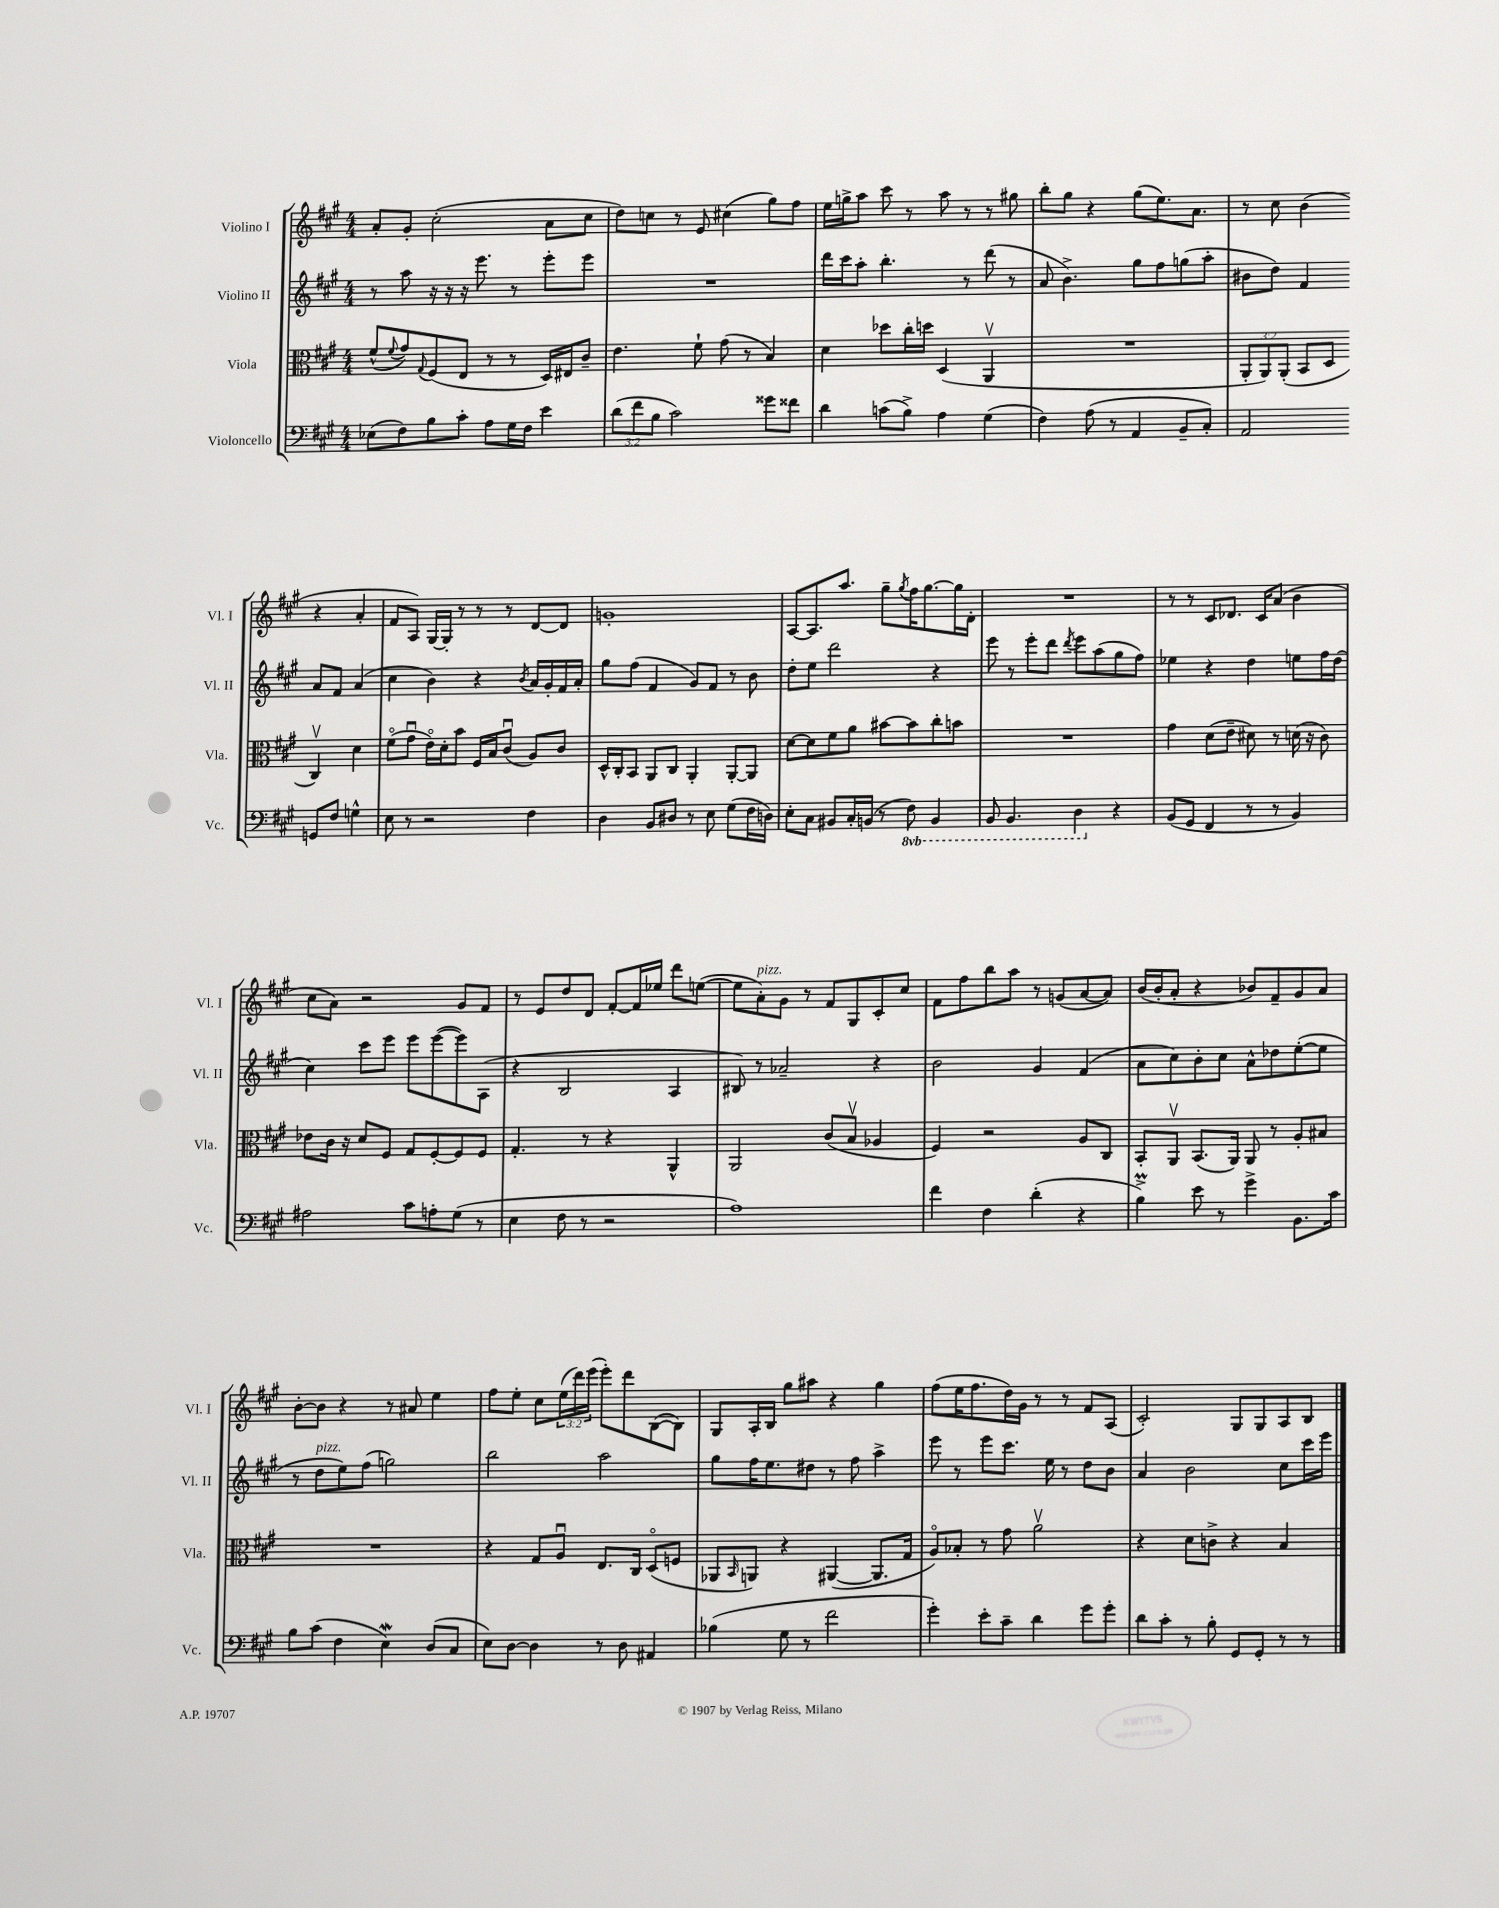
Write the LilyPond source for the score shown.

<<
\new StaffGroup <<
\new Staff = "s0" \with { instrumentName = "Violino I" shortInstrumentName = "Vl. I" } {
    \clef treble \key a \major \numericTimeSignature \time 4/4 \override Staff.TupletNumber.text = #tuplet-number::calc-fraction-text
    a'8-. gis'8-. cis''2-.( a'8 cis''8 |
    d''8) c''8 r8 e'8 cis''4( gis''8) fis''8 |
    e''16 g''16-> a''8 cis'''8 r8 a''8 r8 r8 gis''8 |
    b''8-. gis''8 r4 gis''8( e''8.) a'8. |
    r8 cis''8 b'4( r4 a'4-. |
    fis'8 a8) gis16~ gis16-. r8 r8 r8 d'8~ d'8 |
    g'1-. |
    a8~ a8. a''8. gis''8-- \acciaccatura { gis''8 } fis''16 gis''8.~ gis''16 d'16-. |
    R1 |
    r8 r8 cis'8 des'8. cis'16 a'8( b'4 |
    cis''8 a'8) r2 gis'8 fis'8 |
    r8 e'8 d''8 d'8 fis'8~-. fis'16 ees''16 d'''8 e''8~( |
    e''8 a'8-.^\markup { \italic "pizz." }) gis'8 r8 fis'8 gis8 cis'8-. cis''8 |
    fis'8 fis''8 b''8 a''8 r8 g'8( a'8~ a'8) |
    b'16( b'16-. a'8-. r4 bes'8) fis'8-- gis'8 a'8 |
    b'8~-. b'8 r4 r8 ais'8 e''4 |
    fis''8 e''8-. cis''8 \tuplet 3/2 { e''16( d'''16) e'''16( } e'''8-.) d'''8 b8~( b8) |
    gis8 a16-. b16 gis''8 ais''8 r4 gis''4 |
    fis''8( e''16 fis''8. d''16) gis'16 r8 r8 fis'8 a8( |
    cis'2-.) gis8 gis8 a8 b8 \bar "|." |
}
\new Staff = "s1" \with { instrumentName = "Violino II" shortInstrumentName = "Vl. II" } {
    \clef treble \key a \major \numericTimeSignature \time 4/4
    r8 a''8 r16 r16 r16 e'''8. r8 e'''8-. e'''8 |
    R1 |
    d'''16 cis'''16 a''8-. b''4.-. r8 d'''8( r8 |
    a'8 b'4.->) gis''8 fis''8 g''8( a''8-. |
    bis'8 d''8) fis'4 a'8 fis'8 a'4( |
    cis''4 b'4) r4 \acciaccatura { b'8 } a'16 gis'16-. fis'16 a'16-. |
    gis''8 fis''8( fis'4 gis'8) fis'8 r8 b'8 |
    d''8-. e''8 d'''2 r4 |
    e'''8 r8 e'''8-. d'''8 \acciaccatura { d'''8 } e'''8 a''8( gis''8 fis''8) |
    ees''4 r4 d''4 e''8 fis''16 d''16( |
    cis''4) cis'''8 e'''8 e'''8 e'''8~( e'''8) a8( |
    r4 b2 a4 |
    bis8) r8 aes'2-- r4 |
    b'2 gis'4 fis'4( |
    a'8 cis''8) b'8-. cis''8 a'8-^ des''8 e''8~-.( e''8 |
    r8 d''8^\markup { \italic "pizz." } e''8) fis''8( g''2) |
    b''2 a''2 |
    gis''8 fis''16 e''8. dis''8 r8 fis''8 a''4-> |
    e'''8 r8 e'''8 cis'''8. e''16 r8 d''8 b'8 |
    a'4 b'2 cis''8 cis'''16 e'''16 \bar "|." |
}
\new Staff = "s2" \with { instrumentName = "Viola" shortInstrumentName = "Vla." } {
    \clef alto \key a \major \numericTimeSignature \time 4/4 \override Staff.TupletNumber.text = #tuplet-number::calc-fraction-text
    fis'8-^( \appoggiatura { fis'8 } gis'8) \appoggiatura { gis8 } fis8( e8 r8 r8 d16) eis16 cis'8-- |
    e'4. fis'8-! gis'8( r8 b4) |
    d'4 des''8 cis''16-. d''16 d4( a,4\upbow |
    R1 |
    \tuplet 3/2 { a,8-. a,8) a,8-.( } b,8 d8 cis4\upbow) d'4 |
    fis'8\flageolet( gis'8\downbow e'16\flageolet) d'16-. b'8 fis16 b16 cis'8\downbow( a8) cis'8 |
    d16-^ cis16-. b,8 a,8 cis8 a,4-. a,8~-. a,8 |
    d'8~ d'8 fis'8 a'8 bis'8~ bis'8 cis''8-. b'8 |
    R1 |
    gis'4 d'8( e'8-- dis'8) r8 d'16( r16 cis'8) |
    ees'8 cis'16 r16 d'8 fis8 gis8 fis8~-. fis8 fis8 |
    gis4.-. r8 r4 a,4-^ |
    a,2 cis'8( b8\upbow aes4 |
    fis4) r2 a8 cis8 |
    b,8-. a,8\upbow b,8.( a,16) a,8 r8 a8-. bis8 |
    R1 |
    r4 gis8 a8\downbow e8. cis16 d8\flageolet( f8 |
    aes,8 \grace { b,16 } a,8) r4 ais,4~( ais,8. gis16 |
    a8\flageolet) bes8-. r8 gis'8 a'2\upbow |
    r4 d'8 c'8-> r4 b4 \bar "|." |
}
\new Staff = "s3" \with { instrumentName = "Violoncello" shortInstrumentName = "Vc." } {
    \clef bass \key a \major \numericTimeSignature \time 4/4 \override Staff.TupletNumber.text = #tuplet-number::calc-fraction-text \set Staff.ottavationMarkups = #ottavation-simple-ordinals
    ees8( fis8) b8 cis'8-. a8 gis16 fis16 e'4 |
    \tuplet 3/2 { d'8( fis'8 b8 } cis'2) gisis'8 fisis'8 |
    d'4 c'8( b8->) a4 gis4( |
    fis4) a8( r8 a,4 b,8-- cis8-.) |
    a,2 g,8 fis8 g4-^ |
    e8 r8 r2 fis4 |
    d4 b,8 dis8 r8 e8 gis8( fis16 d16) |
    e8-. cis8 bis,8 cis16-. b,16( r8 \ottava #-1 fis,8) b,,4 |
    b,,8 b,,4. d,4 \ottava #0 r4 |
    b,8( gis,8 fis,4 r8 r8 b,4) |
    ais2 cis'8 a8-. gis8( r8 |
    e4 fis8 r8 r2 |
    a1) |
    fis'4 fis4 d'4-.( r4 |
    b4->\prall) e'8 r8 gis'4-> b,8. cis'16 |
    b8 cis'8( fis4 e4\mordent) d8( cis8 |
    e8) d8~ d4 r8 d8 ais,4 |
    bes4( gis8 r8 fis'2 |
    gis'4-.) e'8-. cis'8-- d'4 gis'8 gis'8-. |
    d'8 cis'8-. r8 b8-. gis,8 gis,8-. r8 r8 \bar "|." |
}
>>
>>
\layout { \context { \Score \remove "Bar_number_engraver" } }
